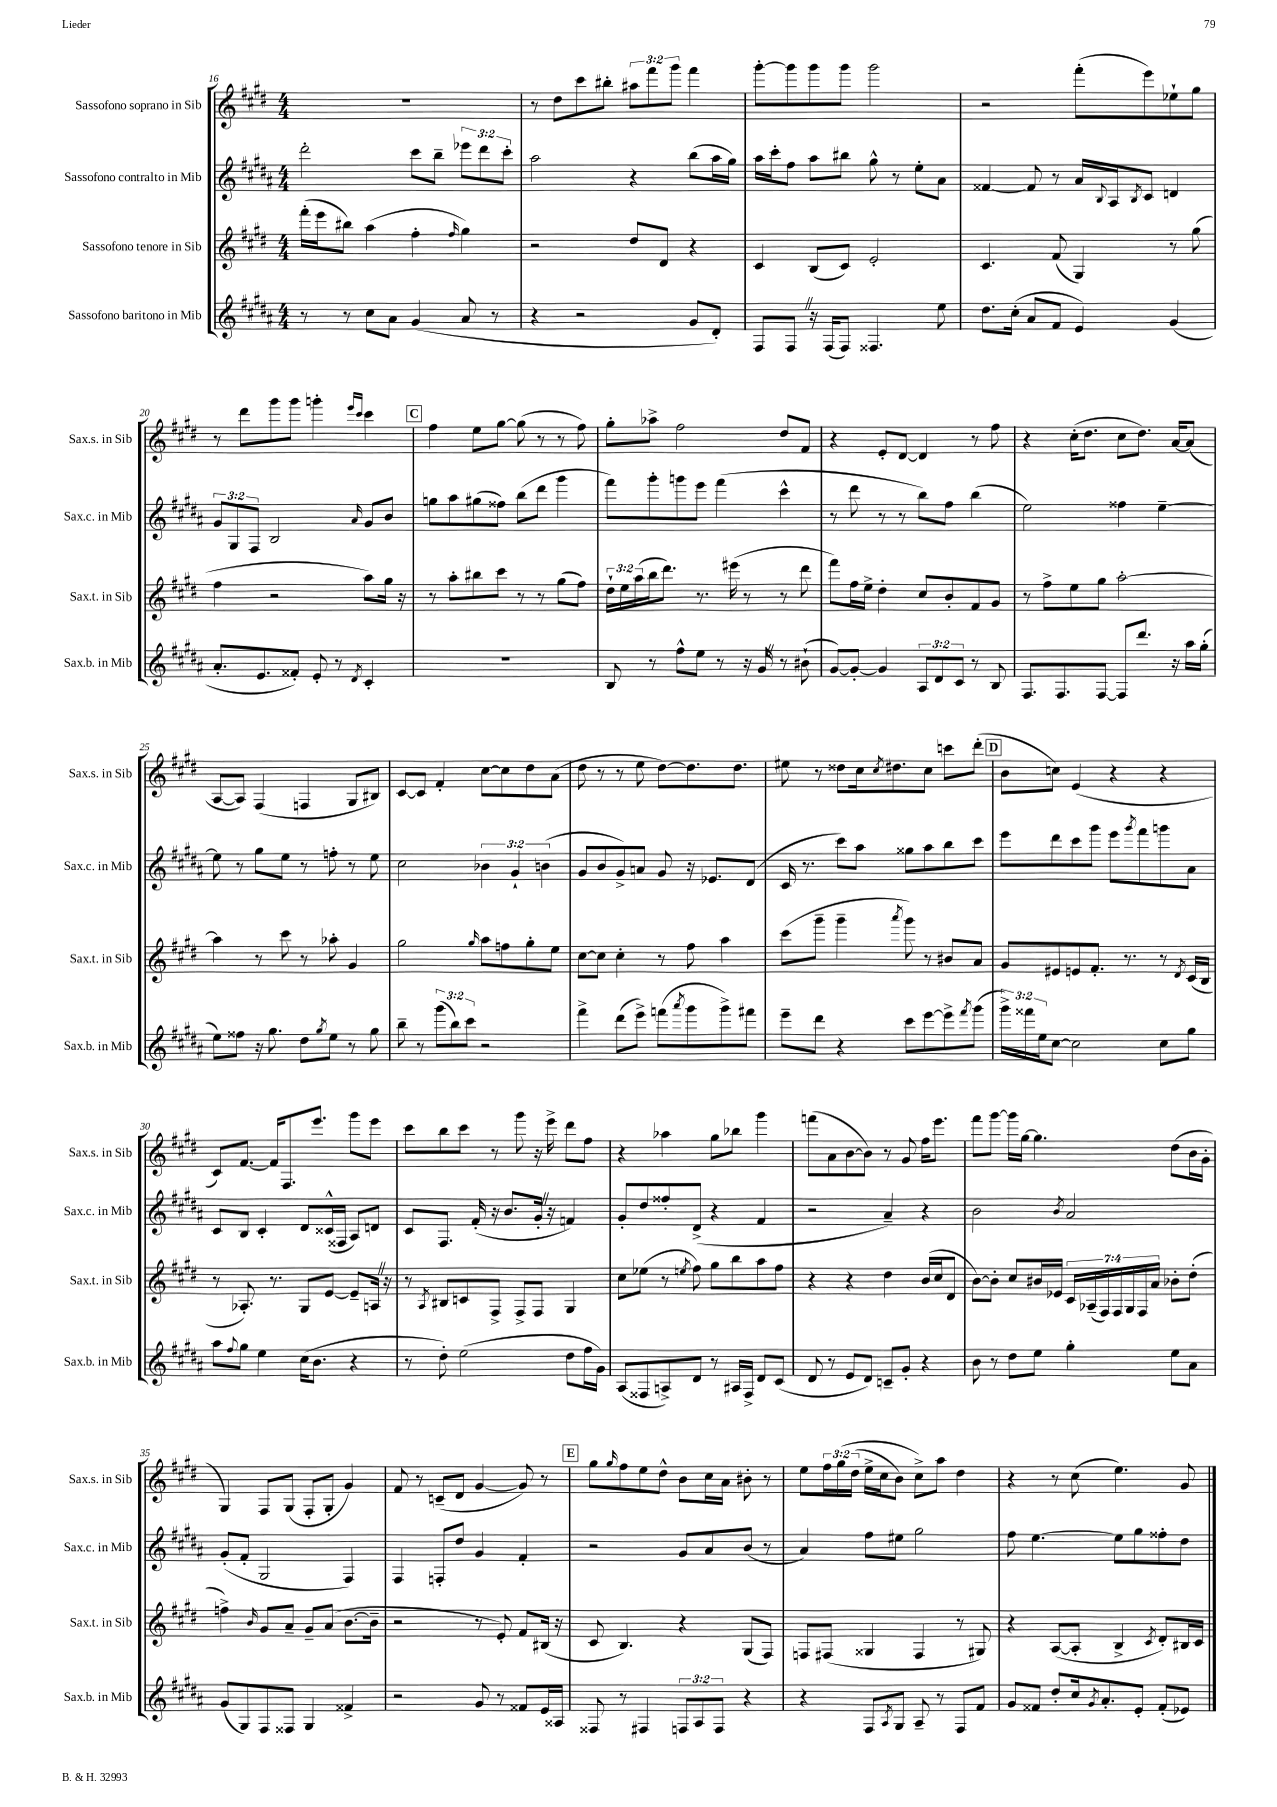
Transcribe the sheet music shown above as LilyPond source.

<<
\new StaffGroup <<
\new Staff = "s0" \with { instrumentName = "Sassofono soprano in Sib" shortInstrumentName = "Sax.s. in Sib" } {
    \clef treble \key e \major \numericTimeSignature \time 4/4 \override Staff.TupletNumber.text = #tuplet-number::calc-fraction-text
    R1 |
    r8 dis''8 cis'''8 bis''8-. \tuplet 3/2 { ais''8 fis'''8 gis'''8 } fis'''4 |
    gis'''8~-. gis'''8 gis'''8 gis'''8 gis'''2 |
    r2 fis'''8-.( e'''8) ees''8-! gis''8 |
    r8 dis'''8 gis'''8 gis'''8 g'''4-. \grace { e'''16 cis'''16 } cis'''4 |
    \mark \markup { \box "C" } fis''4 e''8 gis''8~ gis''8( r8 r8 fis''8) |
    gis''8-. aes''8-> fis''2 dis''8 fis'8 |
    r4 e'8-. dis'8~ dis'4 r8 fis''8 |
    r4 cis''16-.( dis''8. cis''8 dis''8.) a'16~ a'8( |
    a8~ a8) fis4( f4 gis8 bis8) |
    cis'8~ cis'8 fis'4-. cis''8~ cis''8 dis''8 a'8( |
    dis''8 r8 r8 e''8 dis''8~) dis''8. dis''8. |
    eis''8 r8 disis''8 cis''16 \acciaccatura { cis''8 } dis''8. cis''8 c'''8 dis'''8-.( |
    \mark \markup { \box "D" } b'8 c''8) e'4( r4 r4 |
    cis'8) fis'8.~ fis'16 fis8. e'''8. gis'''8 e'''8 |
    cis'''8 b''8 cis'''8 r8 gis'''8 r16 e'''16-> dis'''8 fis''8 |
    r4 aes''4 gis''8 bes''8 gis'''4 |
    f'''8( a'8 b'8~ b'8) r8 gis'8 fis''16 e'''8. |
    fis'''8 gis'''8~ gis'''16 gis''16~ gis''4. dis''8( b'16 gis'16-. |
    gis4) fis8 gis8( fis8-. gis8-. gis'4) |
    fis'8 r8 c'8--( dis'8 gis'4~ gis'8) r8 |
    \mark \markup { \box "E" } gis''8 \grace { gis''16 } fis''8 e''8 dis''8-^ b'8 cis''16 a'16 bis'8-. r8 |
    e''8 \tuplet 3/2 { fis''16 gis''16\( dis''16( } e''16-> cis''16 b'8) cis''8->\) a''8 dis''4 |
    r4 r8 cis''8( e''4.) gis'8 \bar "|." |
}
\new Staff = "s1" \with { instrumentName = "Sassofono contralto in Mib" shortInstrumentName = "Sax.c. in Mib" } {
    \clef treble \key b \major \numericTimeSignature \time 4/4 \override Staff.TupletNumber.text = #tuplet-number::calc-fraction-text
    dis'''2-. cis'''8 b''8-- \tuplet 3/2 { ees'''8 dis'''8 cis'''8-. } |
    ais''2 r4 b''8( ais''16 gis''16) |
    ais''16 cis'''16-. fis''8 ais''8 bis''8 gis''8-^ r8 e''8-. ais'8 |
    fisis'4~ fisis'8 r8 ais'16 \appoggiatura { b8 } ais16 \acciaccatura { b8 } cis'8 d'4 |
    \tuplet 3/2 { gis'8 gis8 fis8 } b2 \grace { ais'16 } gis'8 b'8 |
    \mark \markup { \box "C" } g''8 ais''8 gis''8( fisis''8) b''8( dis'''8 gis'''4 |
    fis'''8) gis'''8-. g'''8 e'''8 fis'''4( cis'''4-^ |
    r8 dis'''8 r8 r8 b''8) fis''8 b''4( |
    e''2) fisis''4 e''4~-- |
    e''8 r8 gis''8 e''8 r8 f''8-. r8 e''8 |
    cis''2 \tuplet 3/2 { bes'4 gis'4-! b'4( } |
    gis'8 b'8 gis'8->) a'8 gis'8 r16 ees'8. dis'8( |
    cis'16 r8. cis'''8) ais''8 gisis''8 ais''8 b''8 cis'''8 |
    \mark \markup { \box "D" } e'''8 dis'''8 cis'''8 gis'''8 e'''8 \acciaccatura { gis'''8 } fis'''8 g'''8 ais'8 |
    cis'8 b8 cis'4-. dis'8 cisis'16-^( fisis16 ais8) d'8 |
    cis'8 fis8. fis'16-.( r16 b'8. gis'16-. \once \override BreathingSign.text = \markup { \musicglyph "scripts.caesura.straight" } \breathe r16 f'4) |
    gis'8-. dis''8 fisis''8-. dis'8->( r4 fis'4 |
    r2 ais'4--) r4 |
    b'2 \acciaccatura { b'8 } ais'2 |
    gis'8-.( fis'8-. gis2 fis4) |
    fis4 f8-. dis''8 gis'4 fis'4-. |
    \mark \markup { \box "E" } r2 gis'8 ais'8 b'8( r8 |
    ais'4) fis''8 eis''8 gis''2 |
    fis''8 e''4.~ e''8 gis''8 fisis''8-. dis''8 \bar "|." |
}
\new Staff = "s2" \with { instrumentName = "Sassofono tenore in Sib" shortInstrumentName = "Sax.t. in Sib" } {
    \clef treble \key e \major \numericTimeSignature \time 4/4 \override Staff.TupletNumber.text = #tuplet-number::calc-fraction-text
    fis'''16-.( e'''16 bis''8) a''4( fis''4-. \grace { fis''16 } gis''4) |
    r2 dis''8 dis'8 r4 |
    cis'4 b8( cis'8) e'2-. |
    cis'4. fis'8( gis4) r8 gis''8( |
    fis''4 r2 a''8) gis''16 r16 |
    \mark \markup { \box "C" } r8 a''8-. bis''8 cis'''8 r8 r8 gis''8( fis''8) |
    \tuplet 3/2 { dis''16-! e''16 a''16( } b''16 dis'''8.) r8. eis'''16( r8 r8 dis'''8 |
    fis'''8) fis''16 e''16-> dis''4-. cis''8 b'8-. fis'8 gis'8 |
    r8 fis''8-> e''8 gis''8 a''2~-. |
    a''4 r8 cis'''8 r8 aes''8-. gis'4 |
    gis''2 \grace { gis''16 } a''8 f''8 gis''8-. e''8 |
    cis''8~ cis''8 cis''4-. r8 fis''8 a''4 |
    cis'''8( gis'''8-- gis'''4-- \acciaccatura { a'''8 } gis'''8) r8 bis'8 a'8 |
    \mark \markup { \box "D" } gis'8 eis'8 e'8 fis'8.-. r8. r8 \acciaccatura { dis'8 } cis'16( b16 |
    r8 aes8.-.) r8. gis8 e'8~ e'8-- a16 \once \override BreathingSign.text = \markup { \musicglyph "scripts.caesura.straight" } \breathe r16 |
    r8 \acciaccatura { a8 } bis8 c'8 fis8-> fis8-> fis8 gis4 |
    cis''8 ees''8( r8 \acciaccatura { e''8 } fis''8) gis''8 b''8 a''8 fis''8 |
    r4 r4 dis''4 b'16( cis''16 dis'8 |
    b'8~) b'8-. cis''8 bis'16 ees'16 \tuplet 7/4 { cis'16 aes16--( fis16) fis16 gis16 fis16 a'16 } bes'8-. dis''8-.( |
    f''4->) \grace { b'16 } gis'8 a'8-- gis'8-- a'8( b'8.~ b'16-- |
    r2 r8 e'8-.) fis'8 bis16( r16 |
    \mark \markup { \box "E" } cis'8 b4.) r4 gis8( fis8) |
    f8 fis8( gisis4 fis4 r8 gis8) |
    r4 a8~( a8-. b4-> \acciaccatura { cis'8 } dis'8-.) bis16 cis'16 \bar "|." |
}
\new Staff = "s3" \with { instrumentName = "Sassofono baritono in Mib" shortInstrumentName = "Sax.b. in Mib" } {
    \clef treble \key b \major \numericTimeSignature \time 4/4 \override Staff.TupletNumber.text = #tuplet-number::calc-fraction-text
    r8 r8 cis''8 ais'8 gis'4( ais'8 r8 |
    r4 r2 gis'8 dis'8-.) |
    fis8 fis8 \once \override BreathingSign.text = \markup { \musicglyph "scripts.caesura.straight" } \breathe r16 fis16( fis8) fisis4. e''8 |
    dis''8. cis''16-.( ais'8 fis'8 e'4) gis'4( |
    ais'8.-. e'8. fisis'8-.) e'8-. r8 \acciaccatura { dis'8 } cis'4-. |
    \mark \markup { \box "C" } R1 |
    b8 r8 fis''8-^ e''8 r8 r16 gis'16 \once \override BreathingSign.text = \markup { \musicglyph "scripts.caesura.straight" } \breathe r8 bis'8-!( |
    gis'8~) gis'8~-. gis'4 \tuplet 3/2 { ais8 dis'8 cis'8 } r8 b8 |
    fis8. fis8. fis8~ fis8 dis'''8. r16 ais''16 gis''16-.( |
    e''8) fisis''8 r16 gis''8. dis''8 \acciaccatura { gis''8 } e''8 r8 gis''8 |
    b''8-- r8 \tuplet 3/2 { gis'''8( b''8) cis'''8 } r2 |
    fis'''4-> dis'''8( e'''8->) f'''8( \acciaccatura { ais'''8 } gis'''8 gis'''8->) fis'''8 |
    e'''8-- dis'''8 r4 cis'''8 e'''8~ e'''8-> \acciaccatura { fis'''8 } gis'''8( |
    \mark \markup { \box "D" } \tuplet 3/2 { gis'''16->) fisis'''16 e''16 } cis''8~ cis''2 cis''8 gis''8 |
    ais''8 \appoggiatura { fis''8 } gis''8 e''4 cis''16( b'8. r4 |
    r8 dis''8-.) e''2( dis''8 fis''16 gis'16) |
    ais8( fisis8 a8->) dis'8 r8 ais16 fisis16-> dis'8 cis'8( |
    dis'8 r8 e'8 dis'8) c'8-- gis'8-. r4 |
    b'8 r8 dis''8 e''8 gis''4-. e''8 ais'8 |
    gis'8( gis8) fis8 fisis8 gis4 fisis'4-> |
    r2 gis'8 r8 fisis'8 e'16 aisis16 |
    \mark \markup { \box "E" } fisis8 r8 fis4 \tuplet 3/2 { f8 ais8 f8 } r4 |
    r4 fis8 \acciaccatura { ais8 } gis8 ais8-- r8 fis8 fis'8 |
    gis'8 fisis'8 dis''8-. cis''16 \acciaccatura { gis'8 } ais'8.-. e'8-. fisis'8-.( ees'8) \bar "|." |
}
>>
>>
\layout { \context { \Score currentBarNumber = #16 } }
